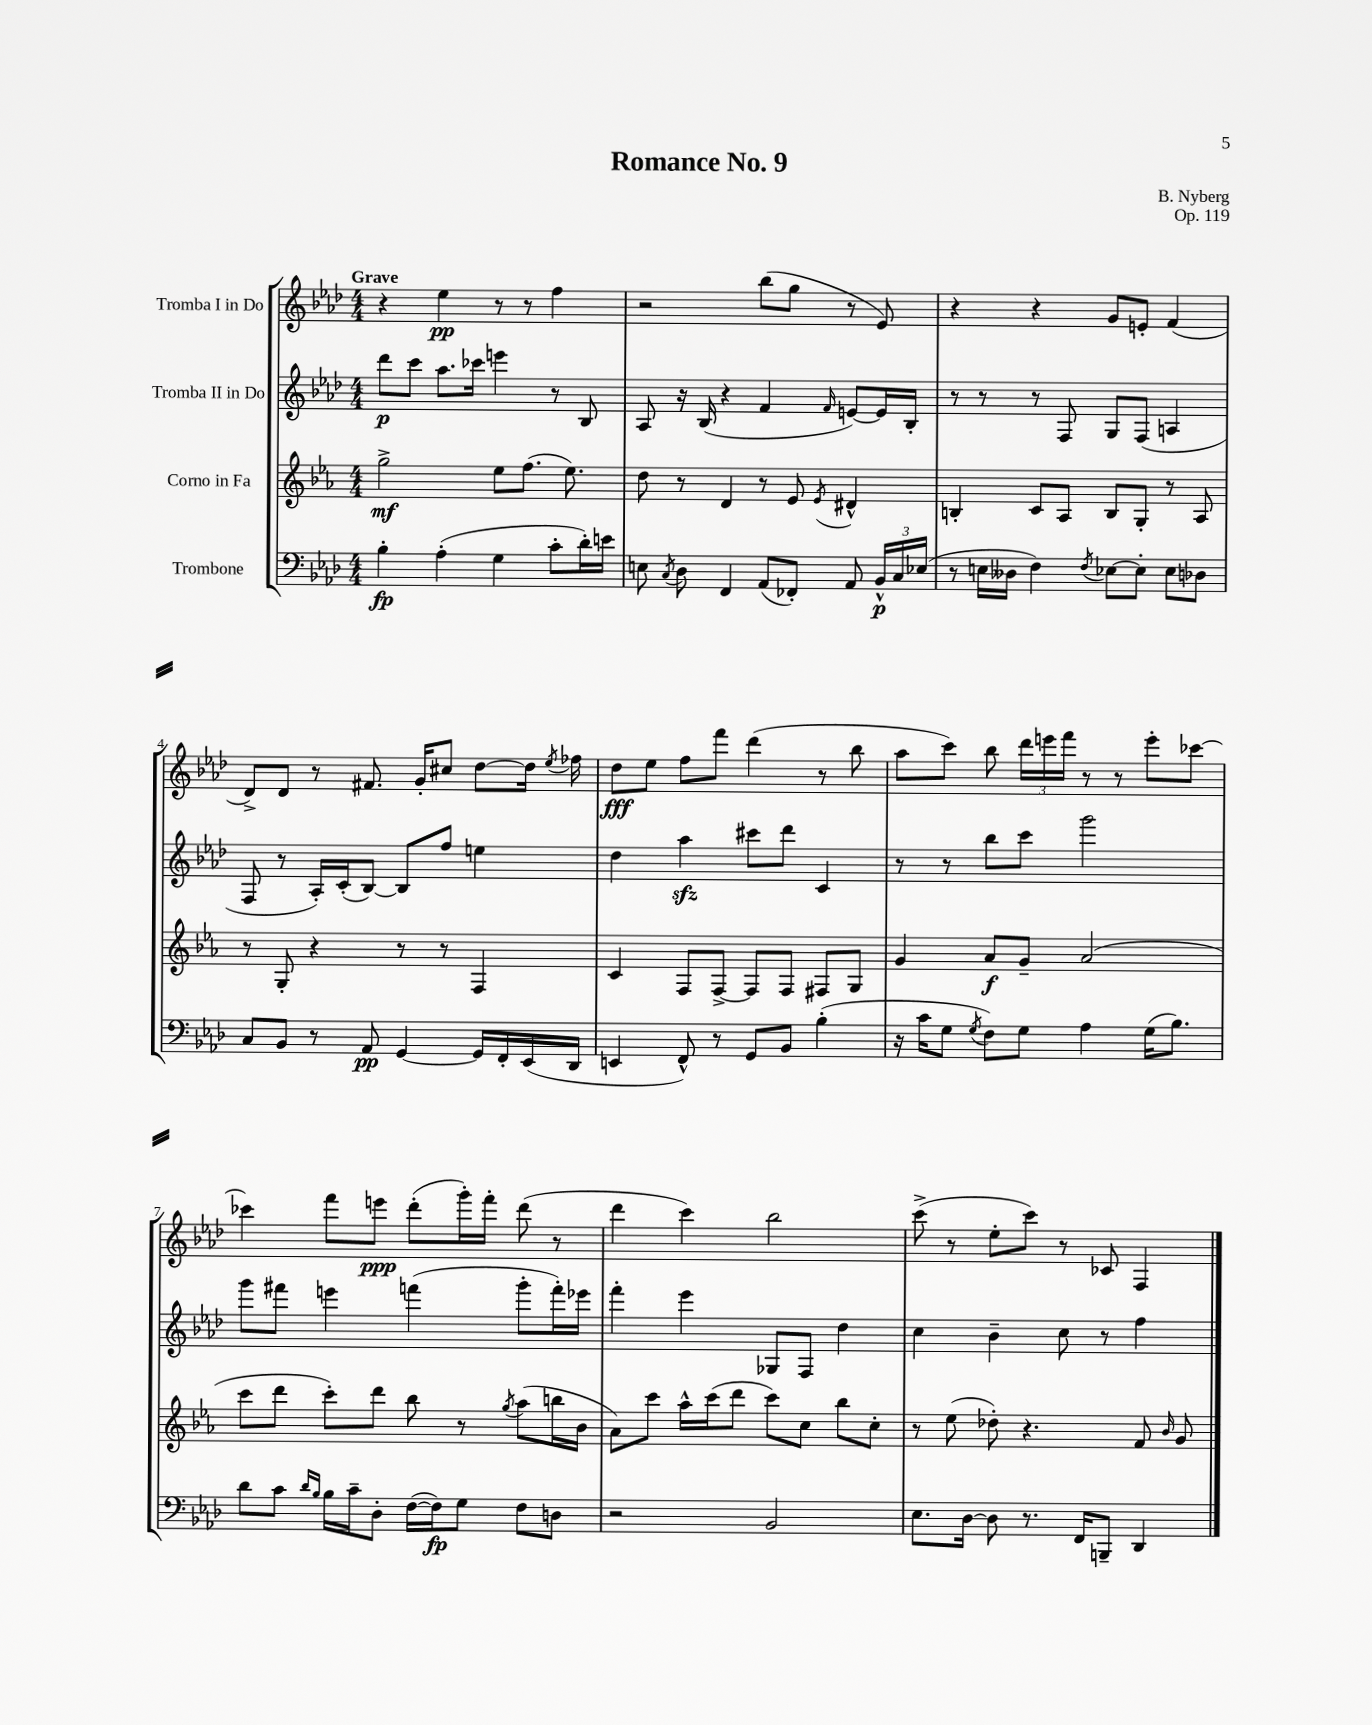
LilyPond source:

\header { title = "Romance No. 9" composer = "B. Nyberg" opus = "Op. 119" }
<<
\new StaffGroup <<
\new Staff = "s0" \with { instrumentName = "Tromba I in Do" } {
    \clef treble \key aes \major \numericTimeSignature \time 4/4 \tempo "Grave"
    \autoBeamOff r4 ees''4\pp r8 r8 f''4 |
    r2 bes''8[( g''8] r8 ees'8) |
    r4 r4 g'8[ e'8]-. f'4( |
    des'8[->) des'8] r8 fis'8. g'16[-. cis''8] des''8[~ des''16] \acciaccatura { ees''8 } fes''16 |
    des''8[\fff ees''8] f''8[ f'''8] des'''4( r8 bes''8 |
    aes''8[ c'''8]) bes''8 \tuplet 3/2 { des'''16[ e'''16 f'''16] } r8 r8 e'''8[-. ces'''8]~ |
    ces'''4 f'''8[ e'''8]\ppp des'''8[-.( g'''16-.) f'''16]-. des'''8( r8 |
    des'''4 c'''4) bes''2 |
    c'''8->( r8 ees''8[-. c'''8]) r8 ces'8 f4 \bar "|." |
}
\new Staff = "s1" \with { instrumentName = "Tromba II in Do" } {
    \clef treble \key aes \major \numericTimeSignature \time 4/4
    \autoBeamOff des'''8[\p c'''8] aes''8.[ ces'''16] e'''4 r8 bes8 |
    aes8 r16 bes16( r4 f'4 \grace { f'16 } e'8[~) e'16 bes16]-. |
    r8 r8 r8 f8 g8[ f8]( a4 |
    f8 r8 aes16[-.) c'16-.( bes8]~) bes8[ f''8] e''4 |
    des''4 aes''4\sfz cis'''8[ des'''8] c'4 |
    r8 r8 bes''8[ c'''8] g'''2 |
    g'''8[ fis'''8] e'''4 f'''4( g'''8[-. f'''16-.) ees'''16] |
    f'''4-. ees'''4 ges8[ f8] des''4 |
    c''4 bes'4-- c''8 r8 f''4 \bar "|." |
}
\new Staff = "s2" \with { instrumentName = "Corno in Fa" } {
    \clef treble \key ees \major \numericTimeSignature \time 4/4
    \autoBeamOff g''2->\mf ees''8[ f''8.]( ees''8.) |
    d''8 r8 d'4 r8 ees'8 \acciaccatura { ees'8 } dis'4-^ |
    b4-. c'8[ aes8] b8[ g8]-. r8 aes8 |
    r8 g8-. r4 r8 r8 f4 |
    c'4 f8[ f8]~-> f8[ f8] fis8[ g8] |
    g'4 aes'8[\f g'8]-- aes'2( |
    c'''8[ d'''8] c'''8[-.) d'''8] bes''8 r8 \acciaccatura { g''8 } aes''8[( b''16 bes'16] |
    aes'8[) c'''8] aes''16[-^ c'''16( d'''8] c'''8[) c''8] bes''8[ c''8]-. |
    r8 ees''8( des''8-.) r4. f'8 \grace { bes'16 } g'8 \bar "|." |
}
\new Staff = "s3" \with { instrumentName = "Trombone" } {
    \clef bass \key aes \major \numericTimeSignature \time 4/4
    \autoBeamOff bes4-.\fp aes4-.( g4 c'8[-. des'16-.) e'16] |
    e8 \acciaccatura { c8 } des8 f,4 aes,8[( fes,8]-.) aes,8 \tuplet 3/2 { bes,16[-^\p c16 ees16]( } |
    r8 e16[ deses16] f4) \acciaccatura { f8 } ees8[~ ees8]-. ees8[ des8] |
    c8[ bes,8] r8 aes,8\pp g,4~ g,16[ f,16-. ees,16( des,16] |
    e,4 f,8-^) r8 g,8[ bes,8] bes4-.( |
    r16 c'16[ g8] \acciaccatura { g8 } f8[) g8] aes4 g16[( bes8.]) |
    des'8[ c'8] \grace { des'16[ bes16] } bes16[ c'16-- des8]-. f16[~( f16\fp) g8] f8[ d8] |
    r2 bes,2 |
    ees8.[ des16]~ des8 r8. f,16[ b,,8]-- des,4 \bar "|." |
}
>>
>>
